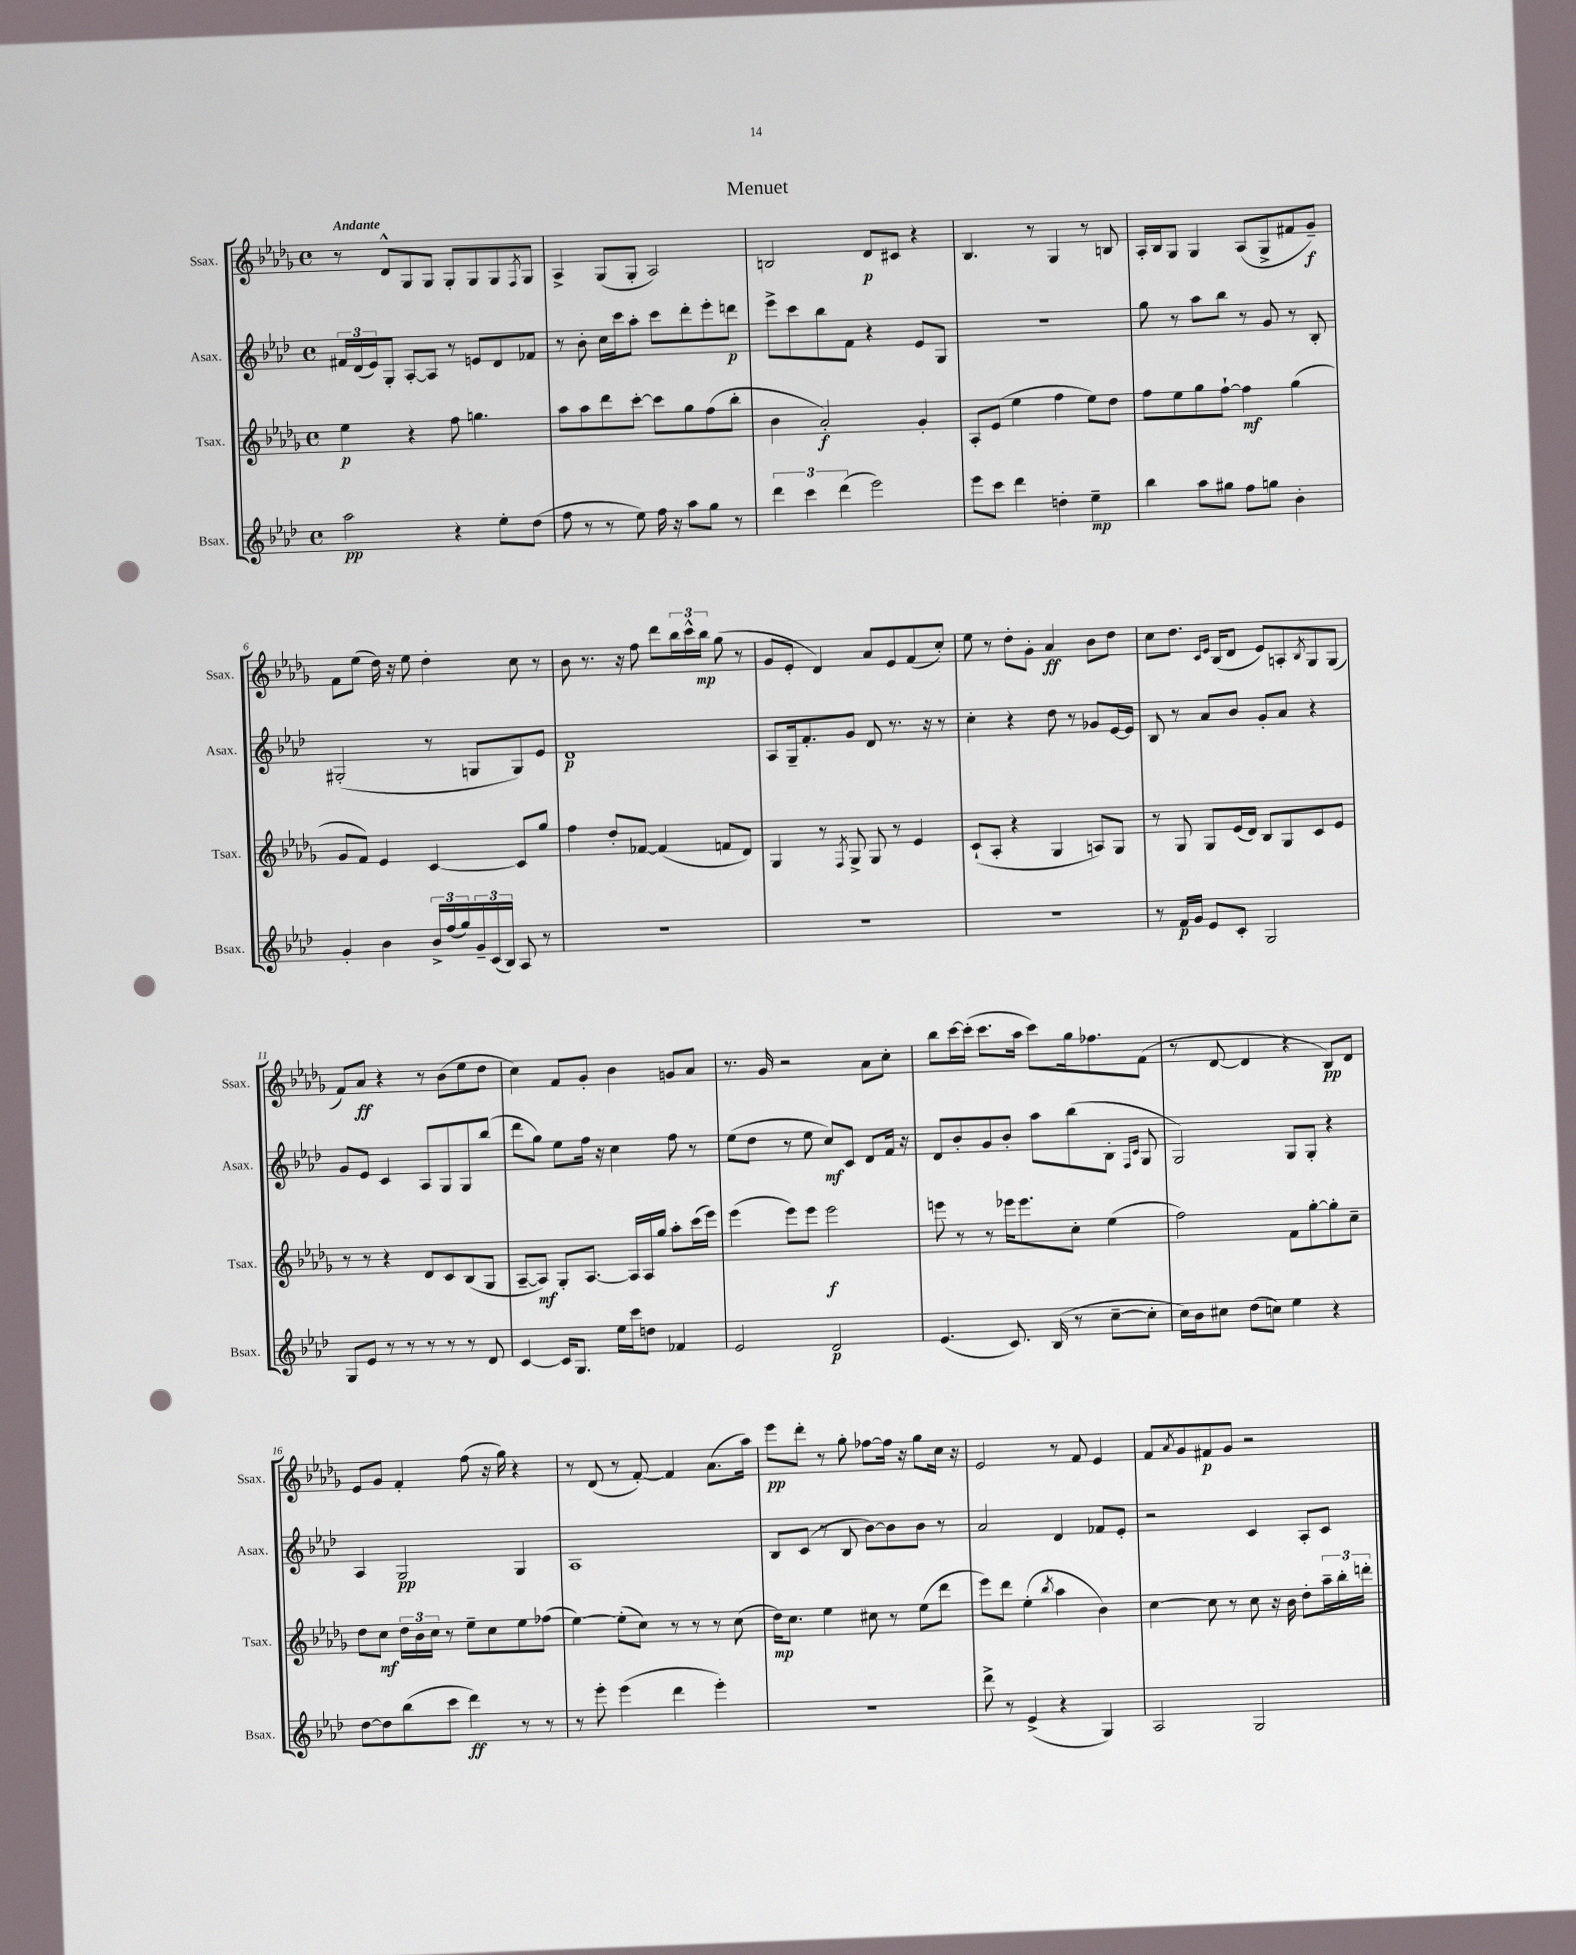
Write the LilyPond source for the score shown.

\header { title = "Menuet" }
<<
\new StaffGroup <<
\new Staff = "s0" \with { instrumentName = "Ssax." shortInstrumentName = "Ssax." } {
    \clef treble \key des \major \defaultTimeSignature \time 4/4 \tempo "Andante"
    r8 des'8-^ ges8 ges8 ges8-. ges8 ges8 \acciaccatura { f8 } ges8 |
    aes4-> ges8( ges8-. aes2) |
    b2 des'8\p cis'8 r4 |
    bes4. r8 ges4 r8 b8 |
    aes16-. bes16 ges8 ges4 aes8( ges8-> fis'8 ges'8--\f) |
    f'8 ees''8( des''16) r16 ees''8 des''4-. c''8 r8 |
    bes'8 r8. r16 f''8 des'''8 \tuplet 3/2 { bes''16 c'''16-^ bes''16\mp } ges''8( r8 |
    ges'8 ees'8-. des'4) aes'8 ees'8 f'8( c''8-.) |
    ees''8 r8 des''8-. ges'8-. aes'4\ff bes'8 des''8 |
    c''8 des''8. \grace { c'16 ees'16 } bes16( des'8 ees'8) a8-. \acciaccatura { bes8 } ges8 ges8( |
    f'8) aes'8\ff r4 r8 bes'8( ees''8 des''8 |
    c''4) f'8 ges'8-. bes'4 g'8 aes'8 |
    r8. ges'16 r2 aes'8 c''8-. |
    bes''8 c'''16~ c'''16-.( c'''8. aes''16 c'''8) ges''16 fes''8. f'8( |
    r8 des'8~ des'4 r4 bes8\pp) des'8 |
    ees'8 ges'8 f'4-. f''8( r16 ges''16) r4 |
    r8 des'8( r8 f'8~-.) f'4 aes'8.( aes''16) |
    ees'''8\pp des'''8-. r8 ges''8-. fes''8~ fes''16 r16 ges''8 c''16 r16 |
    ees'2 r8 f'8 ees'4 |
    f'8 \acciaccatura { aes'8 } ges'8 fis'8\p ges'8 r2 \bar "|." |
}
\new Staff = "s1" \with { instrumentName = "Asax." shortInstrumentName = "Asax." } {
    \clef treble \key aes \major \defaultTimeSignature \time 4/4
    \tuplet 3/2 { fis'16 des'16( ees'16) } g8-. aes8~-. aes8 r8 e'8 des'8 fes'8 |
    r8 bes'8-. c''16 c'''16 aes''8-. c'''8 des'''8-. ees'''8-. d'''8\p |
    ees'''8-> c'''8 bes''8 f'8 r4 ees'8 g8 |
    R1 |
    g''8 r8 aes''8 bes''8 r8 g'8 r8 bes8-. |
    gis2-.( r8 g8 g8) ees'8 |
    des'1\p |
    aes8 g16-- f'8.-. g'8 des'8 r8. r16 r8 |
    c''4-. r4 des''8 r8 ges'8 ees'16~ ees'16 |
    bes8 r8 aes'8 bes'8 g'8-. aes'8 r4 |
    g'8 ees'8 c'4 aes8 g8 g8 bes''8( |
    des'''8 g''8) ees''8 f''16 r16 c''4 f''8 r8 |
    ees''8( des''8 r8 ees''8 c''8\mf) c'8 des'8 f'16 r16 |
    des'8 bes'8-. g'8 bes'8-. aes''8 bes''8( bes8-. \grace { f16 c'16 } g8 |
    g2) g8 g8-. r4 |
    aes4 g2\pp g4 |
    aes1 |
    bes8 c'8( r8 bes8 bes'8~) bes'8 bes'8 r8 |
    aes'2 des'4 fes'8 ees'8-. |
    r2 c'4 aes8-. c'8 \bar "|." |
}
\new Staff = "s2" \with { instrumentName = "Tsax." shortInstrumentName = "Tsax." } {
    \clef treble \key des \major \defaultTimeSignature \time 4/4
    ees''4\p r4 f''8 g''4. |
    aes''8 aes''8 des'''8 c'''8~-. c'''8 ges''8 f''8( bes''8-. |
    bes'4 aes'2-.\f) ges'4-. |
    aes8-. ees'8( ees''4 f''4 ees''8) des''8 |
    f''8 ees''8 ges''8 f''8~-! f''4\mf ges''4( |
    ges'8 f'8) ees'4 c'4~ c'8 ges''8 |
    f''4 des''8-. fes'8~ fes'4( f'8 des'8) |
    ges4 r8 \acciaccatura { f8 } ges8-> ges8 r8 ees'4 |
    c'8-!( aes8-. r4 ges4 a8) ges8 |
    r8 ges8 ges8 ees'16( des'16) bes8 ges8 c'8 ees'8 |
    r8 r8 r4 des'8 c'8 bes8( ges8 |
    aes8~-- aes8\mf) ges8-. aes8.~ aes16 aes16 ges''16 aes''8-. c'''16( ees'''16) |
    ees'''4( ees'''8) ees'''8 ees'''2\f |
    e'''8 r8 r8 ees'''16 ees'''8. c''8-. ees''4( |
    f''2) f'8 ges''8~-. ges''8-. c''8-- |
    des''8 c''8\mf \tuplet 3/2 { des''16 bes'16 c''16 } r8 ees''8-- c''8 ees''8 fes''8( |
    ees''4~) ees''8-.( c''8) r8 r8 r8 c''8( |
    des''16\mp) c''8. ees''4 cis''8 r8 ees''8( des'''8 |
    ees'''8) des'''8 ees''4-.( \acciaccatura { bes''8 } aes''4 bes'4) |
    c''4~ c''8 r8 c''8 r16 bes'16 des''8-. \tuplet 3/2 { aes''16-- bes''16-. d'''16-. } \bar "|." |
}
\new Staff = "s3" \with { instrumentName = "Bsax." shortInstrumentName = "Bsax." } {
    \clef treble \key aes \major \defaultTimeSignature \time 4/4
    aes''2\pp r4 ees''8-. des''8( |
    f''8 r8 r8 ees''8) f''16 r16 aes''8 g''8 r8 |
    \tuplet 3/2 { des'''4 c'''4 des'''4( } ees'''2) |
    ees'''8 c'''8 des'''4 d''4-. ees''4--\mp |
    bes''4 aes''8 gis''8 f''8 g''8 bes'4-. |
    g'4-. bes'4 \tuplet 3/2 { bes'16-> f''16( g''16) } \tuplet 3/2 { g'16-- c'16( bes16) } aes8 r8 |
    R1 |
    R1 |
    R1 |
    r8 f'16\p g'16 ees'8 c'8-. g2 |
    g8 ees'8 r8 r8 r8 r8 r8 des'8 |
    c'4~ c'16 g8. ees''16 c'''16 d''8 fes'4 |
    ees'2 des'2\p |
    ees'4.( c'8.) bes16( r8 c''8~-- c''8-. |
    c''16) bes'16 cis''8 des''8( c''8) ees''4 r4 |
    des''8~ des''8 bes''8( c'''8 des'''4\ff) r8 r8 |
    r8 ees'''8-. ees'''4( des'''4 ees'''4-.) |
    R1 |
    des'''8-> r8 ees'4->( r4 g4) |
    aes2 g2 \bar "|." |
}
>>
>>
